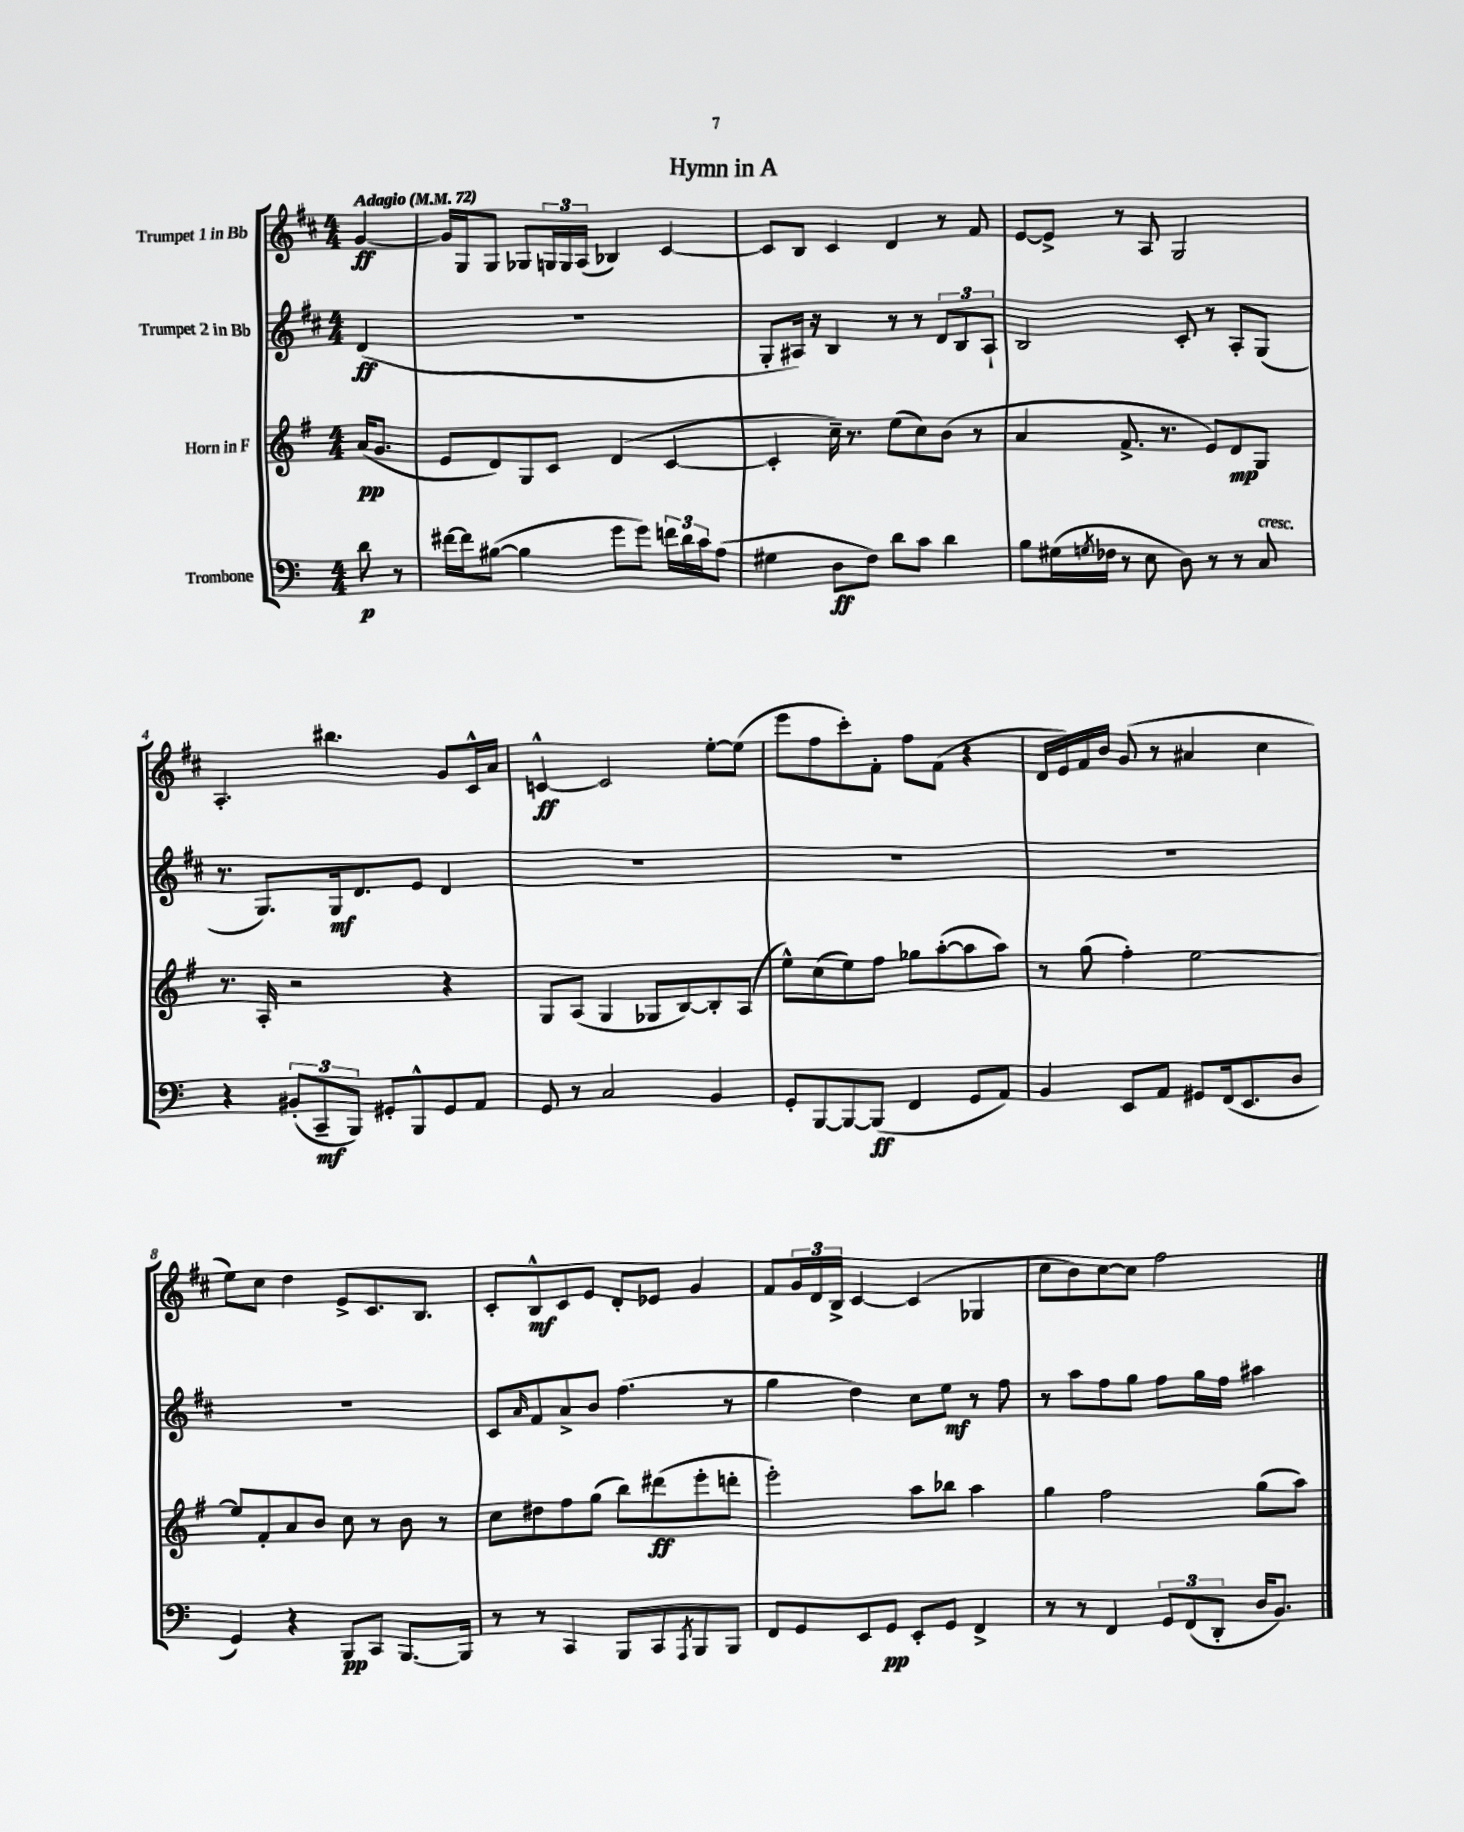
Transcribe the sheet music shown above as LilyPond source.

\header { title = "Hymn in A" }
<<
\new StaffGroup <<
\new Staff = "s0" \with { instrumentName = "Trumpet 1 in Bb" } {
    \clef treble \key d \major \numericTimeSignature \time 4/4 \partial 4 \tempo "Adagio" 4 = 72
    g'4~\ff |
    g'16 g16 g8 ges8 \tuplet 3/2 { g16 g16 a16( } bes4) cis'4~ |
    cis'8 b8 cis'4 d'4 r8 fis'8 |
    e'8~ e'8-> r8 a8 g2 |
    a4.-. bis''4. g'8 cis'16-^ a'16 |
    c'4~-^\ff c'2 e''8~-. e''8( |
    e'''8 fis''8 cis'''8-.) fis'8-. fis''8 fis'8( r4 |
    d'16 e'16) fis'16 b'16 g'8( r8 ais'4 cis''4 |
    e''8) cis''8 d''4 e'8-> cis'8. b8. |
    cis'8-. b8-^\mf cis'8 e'8 d'8-. ees'8 g'4 |
    fis'8 \tuplet 3/2 { g'16 d'16 b16-> } cis'4~ cis'4( ges4 |
    cis''8 b'8) cis''8~ cis''8 fis''2 \bar "|." |
}
\new Staff = "s1" \with { instrumentName = "Trumpet 2 in Bb" } {
    \clef treble \key d \major \numericTimeSignature \time 4/4 \partial 4
    d'4\ff( |
    R1 |
    g8-. ais16) r16 b4 r8 r8 \tuplet 3/2 { d'8 b8 ais8-! } |
    b2 cis'8-. r8 a8-. g8( |
    r8. g8.) g16\mf d'8. e'8 d'4 |
    R1 |
    R1 |
    R1 |
    R1 |
    cis'8 \grace { a'16 } fis'8 a'8-> b'8 fis''4.( r8 |
    g''4 d''4) cis''8 e''8\mf r8 fis''8 |
    r8 a''8 fis''8 g''8 fis''8 g''16 fis''16 ais''4 \bar "|." |
}
\new Staff = "s2" \with { instrumentName = "Horn in F" } {
    \clef treble \key g \major \numericTimeSignature \time 4/4 \partial 4
    a'16\pp( g'8. |
    e'8 d'8) g8 c'8 d'4( c'4~ |
    c'4-. c''16--) r8. e''8( c''8) b'8( r8 |
    a'4 fis'8.-> r8. e'8) d'8\mp g8 |
    r8. a16-. r2 r4 |
    g8 a8( g4 ges8 b8~) b8-. a8( |
    e''8-^) c''8( e''8) fis''8 ges''8 a''8~-.( a''8 a''8) |
    r8 g''8( fis''4-.) e''2~ |
    e''8 fis'8-. a'8 b'8 c''8 r8 b'8 r8 |
    c''8 dis''8 fis''8 g''8( b''8) dis'''8\ff( e'''8-. d'''8-. |
    e'''2-.) a''8 bes''8 a''4 |
    g''4 fis''2 g''8( a''8) \bar "|." |
}
\new Staff = "s3" \with { instrumentName = "Trombone" } {
    \clef bass \key c \major \numericTimeSignature \time 4/4 \partial 4
    d'8\p r8 |
    fis'16~ fis'16 bis8~( bis4 g'8 g'8) \tuplet 3/2 { f'16 d'16 c'16 } a8( |
    gis4 d8\ff f8) d'8 c'8 d'4 |
    b8 gis16( \acciaccatura { g8 } fes16 r8 e8 d8) r8 r8 c8^\markup { \italic "cresc." } |
    r4 \tuplet 3/2 { bis,8-.( c,8--\mf b,,8) } gis,8-. b,,8-^ gis,8 a,8 |
    g,8 r8 c2 b,4 |
    g,8-. b,,8~ b,,8~ b,,8\ff( f,4 g,8 a,8) |
    b,4 e,8 a,8 gis,8 f,16( e,8. d8 |
    g,4) r4 b,,8\pp c,8 b,,8.~ b,,16 |
    r8 r8 c,4 b,,8 c,8 \acciaccatura { a,,8 } b,,8 b,,8 |
    f,8 g,8 e,8 g,8\pp e,8-. g,8 f,4-> |
    r8 r8 f,4 \tuplet 3/2 { g,8 f,8( d,8-. } d16 b,8.) \bar "|." |
}
>>
>>
